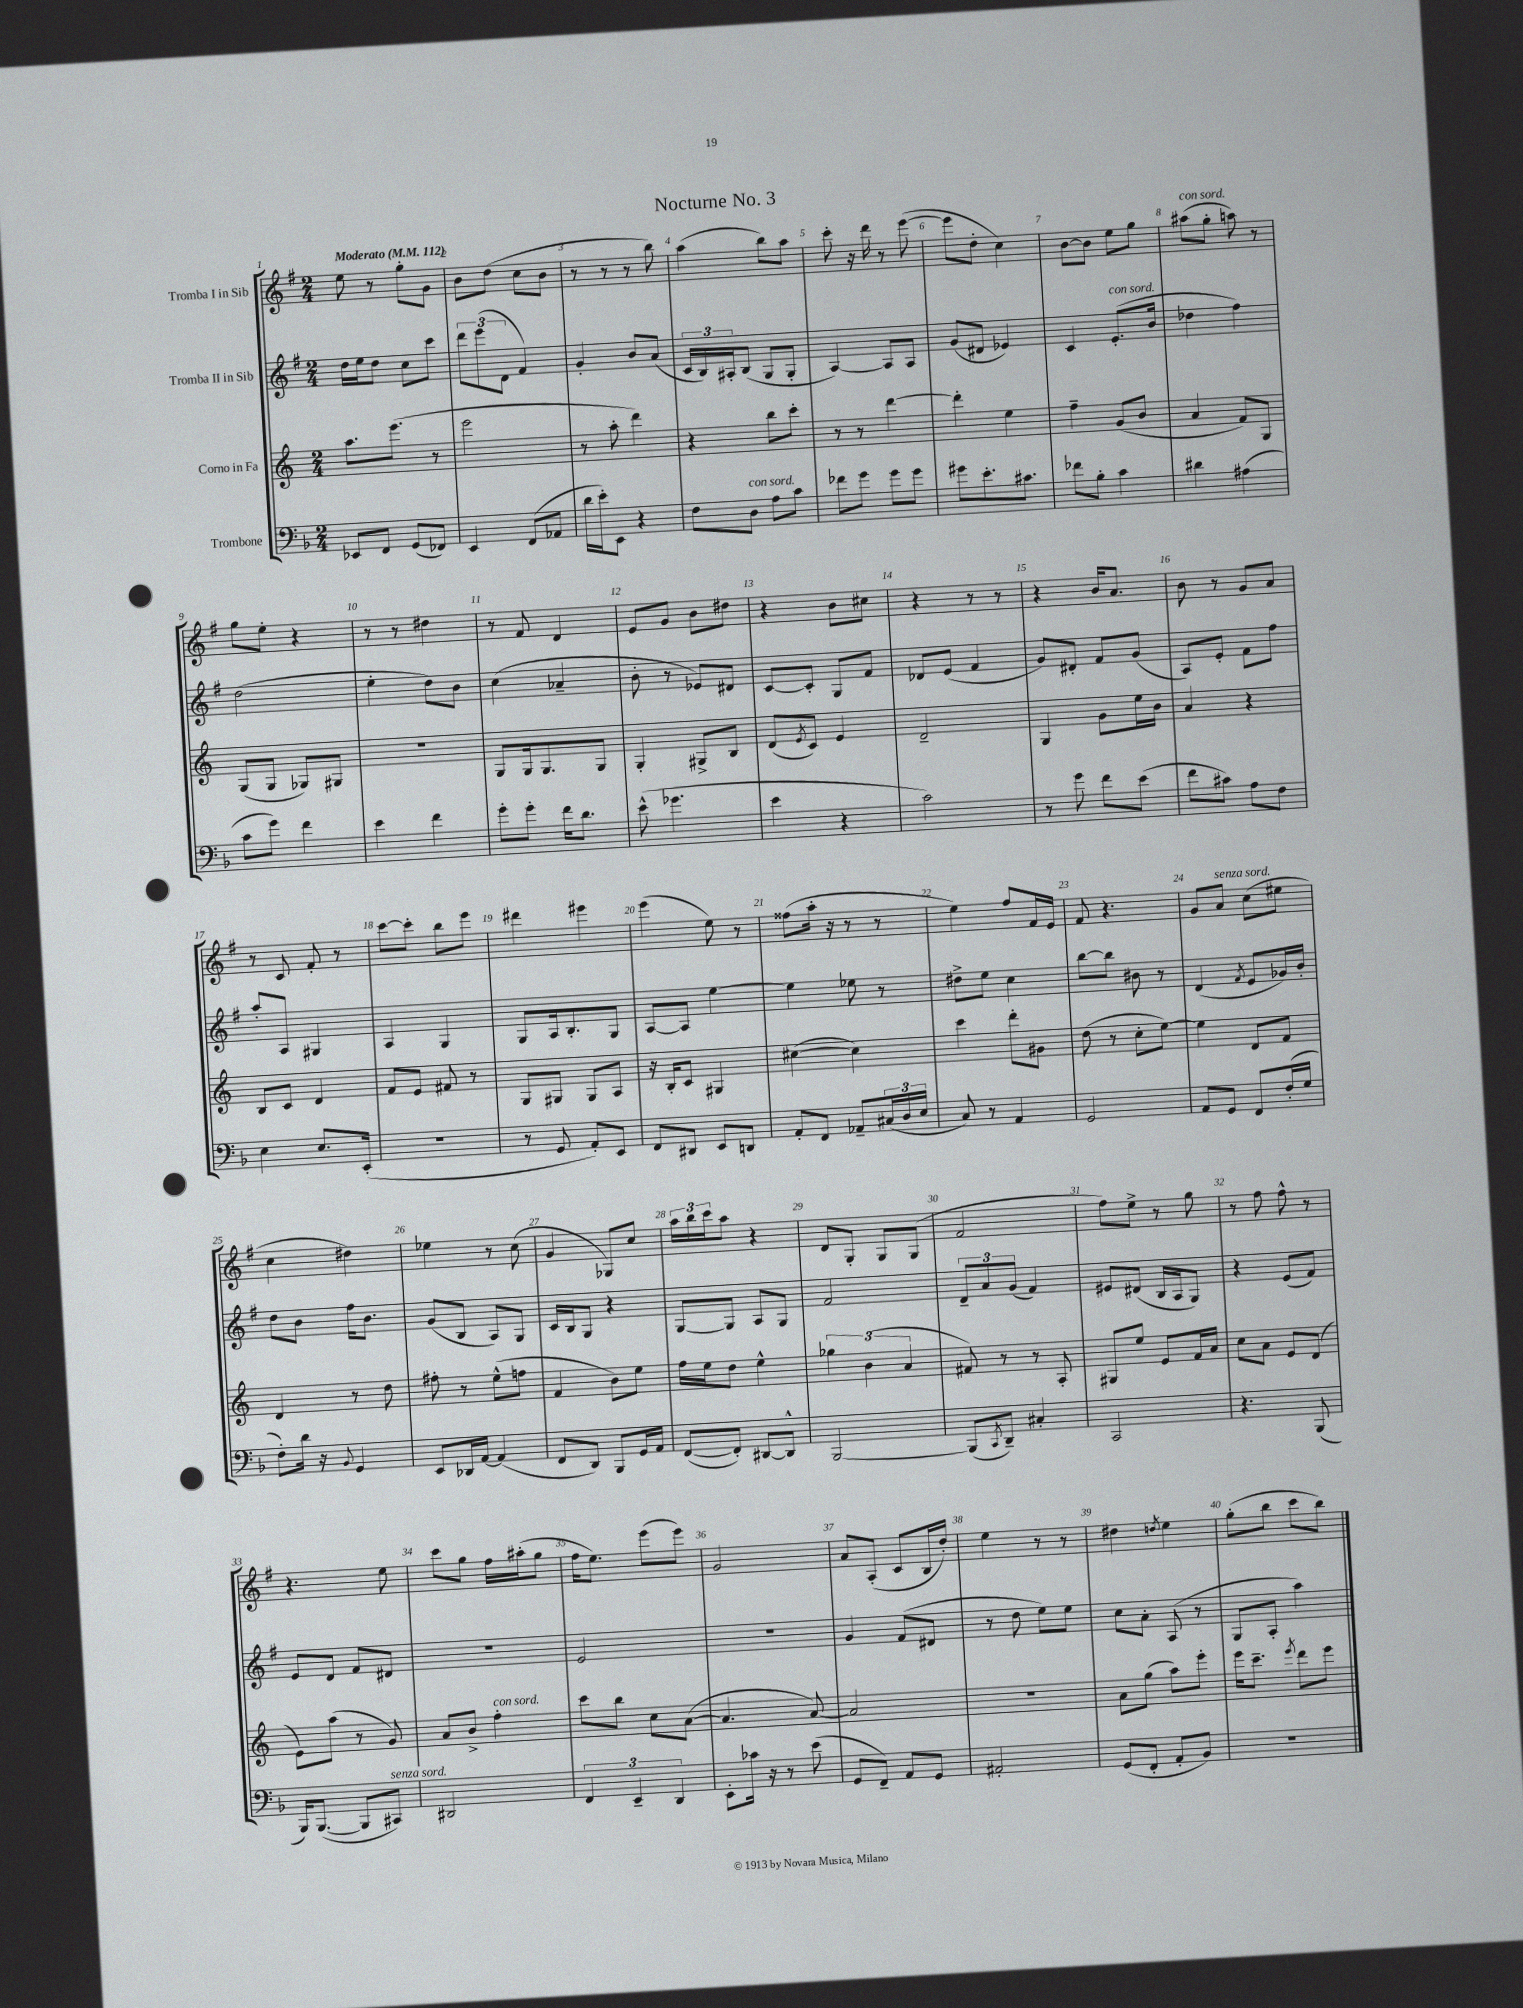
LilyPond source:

\header { title = "Nocturne No. 3" }
<<
\new StaffGroup <<
\new Staff = "s0" \with { instrumentName = "Tromba I in Sib" } {
    \clef treble \key g \major \numericTimeSignature \time 2/4 \tempo "Moderato" 4 = 112
    e''8 r8 g''8-. g'8 |
    b'8 d''8( c''8 b'8 |
    r8 r8 r8 b''8) |
    a''4( b''8) a''8 |
    c'''8-. r16 d'''16 r8 e'''8~( |
    e'''8 d''8-. c''4) |
    b'8~ b'8 e''8 g''8 |
    ais''8^\markup { \italic "con sord." }( g''8-. a''8) r8 |
    g''8 e''8-. r4 |
    r8 r8 dis''4 |
    r8 fis'8 d'4 |
    e'8 g'8 b'8 dis''8 |
    r4 b'8 cis''8 |
    r4 r8 r8 |
    r4 b'16 a'8. |
    b'8 r8 g'8 a'8 |
    r8 c'8 fis'8-. r8 |
    c'''8~ c'''8-. b''8 e'''8 |
    dis'''4 eis'''4 |
    e'''4( e''8) r8 |
    fisis''8( a''16-. r16 r8 r8 |
    e''4) fis''8 fis'16 e'16 |
    fis'8 r4. |
    g'8 a'8^\markup { \italic "senza sord." } c''8( eis''8 |
    c''4 dis''4) |
    ees''4 r8 c''8( |
    g'4 ges8) c''8 |
    \tuplet 3/2 { a''16 b''16 c'''16 } a''8 r4 |
    d'8 g8-. g8 g8( |
    fis'2 |
    fis''8) e''8-> r8 g''8 |
    r8 fis''8 fis''8-^ r8 |
    r4. e''8 |
    c'''8 g''8 fis''16 ais''16-.( g''8 |
    fis''16 e''8.) e'''8( e'''8) |
    g'2 |
    a'8 a8-.( c'8 b16 d''16-.) |
    e''4 r8 r8 |
    dis''4 \acciaccatura { d''8 } e''4 |
    g''8-.( b''8 c'''8 b''8) \bar "|." |
}
\new Staff = "s1" \with { instrumentName = "Tromba II in Sib" } {
    \clef treble \key g \major \numericTimeSignature \time 2/4
    d''16 e''16 d''8 c''8 c'''8 |
    \tuplet 3/2 { d'''8 e'''8( d'8 } fis'4) |
    g'4-. b'8 a'8( |
    \tuplet 3/2 { c'16 b16) ais16-. } b8( g8 g8-. |
    a4~) a8 a8 |
    g'8( dis'8 ees'4) |
    c'4 e'8.-.^\markup { \italic "con sord." }( b'16 |
    des''4 fis''4) |
    d''2( |
    e''4-. d''8) b'8 |
    c''4( aes'4-- |
    b'8-. r8 ees'8) dis'8 |
    c'8~ c'8-. g8 fis'8 |
    des'8 e'8( fis'4 |
    g'8) dis'8-. fis'8 g'8( |
    a8) e'8-. fis'8 fis''8 |
    a''8-. a8 gis4 |
    a4 g4 |
    g8 a16 b8.-. g8 |
    a8~ a8 e''4~ |
    e''4 ees''8 r8 |
    dis''8-> e''8 c''4 |
    b''8~ b''8 bis'8 r8 |
    d'4( \acciaccatura { fis'8 } e'8 ges'16) b'16-. |
    d''8 b'8 fis''16 b'8. |
    g'8( b8 a8) g8 |
    c'16 b16 g8 r4 |
    g8~ g8 a8 g8 |
    fis'2 |
    \tuplet 3/2 { d'8-- a'8 g'8( } fis'4) |
    eis'8 dis'8( b16 a16 g8) |
    r4 e'8( fis'8) |
    e'8 d'8 fis'8 dis'8 |
    r2 |
    e'2 |
    R2 |
    g'4 fis'8( dis'8 |
    r8 d''8 e''8) e''8 |
    c''8 a'8-. a8( r8 |
    g8 a8-. a''4) \bar "|." |
}
\new Staff = "s2" \with { instrumentName = "Corno in Fa" } {
    \clef treble \key c \major \numericTimeSignature \time 2/4
    a''8. e'''8.( r8 |
    e'''2 |
    r8 a''8-. d'''4) |
    r4 b''8 c'''8-. |
    r8 r8 d'''4~ |
    d'''4-. e''4 |
    f''4-- g'8( b'8 |
    a'4 f'8) g8 |
    g8( g8 ges8) gis8 |
    R2 |
    g8 g16 g8. g8 |
    g4-. gis8-> b8 |
    d'8( \acciaccatura { e'8 } c'8) e'4 |
    d'2-- |
    g4 g'8 e''16 b'16 |
    a'4 r4 |
    b8 c'8 d'4 |
    f'8 e'8 fis'8 r8 |
    g8 gis8 gis8 a8 |
    r16 b16-. c'8 gis4 |
    cis''4~( cis''4) |
    c'''4 d'''8-. gis'8 |
    d''8( r8 c''8-. e''8~) |
    e''4 d'8 f'8 |
    d'4 r8 d''8 |
    fis''8-. r8 e''8-^( f''8 |
    f'4 b'8) e''8 |
    f''16 e''16 d''8 e''4-^ |
    \tuplet 3/2 { ges''4 b'4( a'4 } |
    fis'8) r8 r8 a8-. |
    gis8 e''8 e'8 f'16 a'16 |
    c''8 a'8 e'8 d'8( |
    e'8) a''8( r8 g'8) |
    a'8 b'8-> f''4-.^\markup { \italic "con sord." } |
    c'''8 b''8 c''8 a'8~( |
    a'4. a'8~) |
    a'2 |
    R2 |
    a'8 g''8( a''8) e'''8-. |
    e'''16 c'''8.-- \acciaccatura { e'''8 } d'''8 e'''8 \bar "|." |
}
\new Staff = "s3" \with { instrumentName = "Trombone" } {
    \clef bass \key f \major \numericTimeSignature \time 2/4
    ees,8 f,8 g,8( fes,8) |
    e,4 f,8( aes,8 |
    d'16 e'16-.) e,8 r4 |
    f8 d8^\markup { \italic "con sord." } a8 c'8 |
    fes'8 g'8 g'8 g'8 |
    gis'8 e'8.-. cis'8. |
    fes'8 bes8-. c'4 |
    dis'4 ais4( |
    c'8 g'8) f'4 |
    e'4 f'4 |
    g'8-. g'8-. f'16 d'8. |
    e'8-^( ges'4. |
    e'4 r4 |
    c'2) |
    r8 g'8 f'8 e'8( |
    f'8 cis'8) a8 f8 |
    e4 e8. e,16-.( |
    R2 |
    r8 g,8 a,8-.) e,8 |
    f,8 dis,8 e,8 d,8 |
    a,8-. f,8 aes,8-- \tuplet 3/2 { cis16( d16 e16 } |
    c8) r8 a,4 |
    g,2 |
    a,8 g,8 f,8 f16-.( g16 |
    f8-.) d'16 r16 \appoggiatura { bes,8 } g,4 |
    e,8 des,16 a,16~ a,4( |
    f,8 d,8) bes,,8 g,16 a,16 |
    f,8~( f,8-.) dis,8~ dis,8-^ |
    bes,,2~ |
    bes,,8( \acciaccatura { c,8 } d,8--) cis4-. |
    c,2 |
    r4. bes,,8( |
    bes,,16) bes,,8.~( bes,,8 cis,8^\markup { \italic "senza sord." }) |
    dis,2 |
    \tuplet 3/2 { f,4 e,4-- d,4 } |
    e,8-. ces'16 r16 r8 e'8( |
    g,8 f,8--) a,8 g,8 |
    ais,2-. |
    g,8( f,8-. a,8-. bes,8) |
    R2 \bar "|." |
}
>>
>>
\layout { \context { \Score \override BarNumber.break-visibility = ##(#f #t #t) barNumberVisibility = #all-bar-numbers-visible } }
